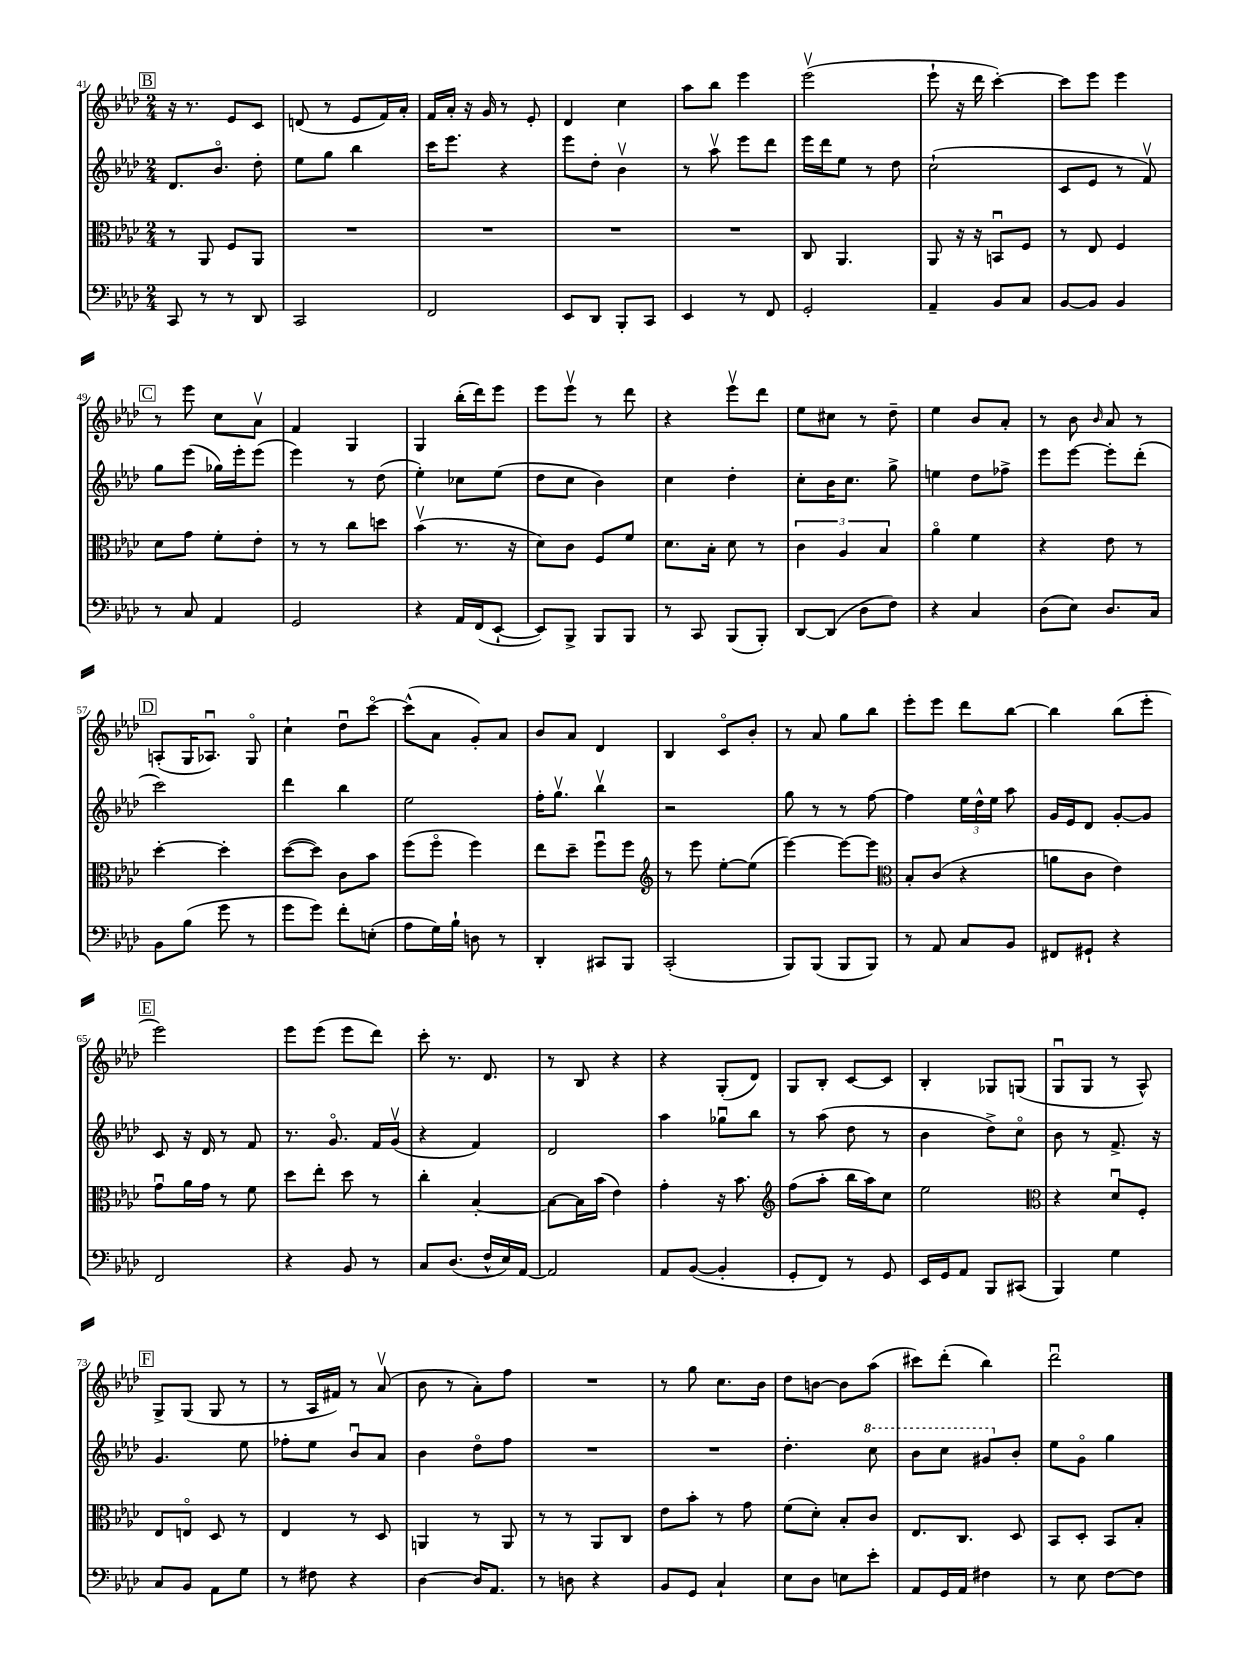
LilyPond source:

<<
\new StaffGroup <<
\new Staff = "s0" {
    \clef treble \key aes \major \numericTimeSignature \time 2/4
    \autoBeamOff \mark \markup { \box "B" } r16 r8. ees'8[ c'8] |
    d'8( r8 ees'8[ f'16) aes'16]-. |
    f'16[ aes'16]-. r16 g'16 r8 ees'8-. |
    des'4 c''4 |
    aes''8[ bes''8] ees'''4 |
    ees'''2\upbow( |
    ees'''8-! r16 des'''16 c'''4~-.) |
    c'''8[ ees'''8] ees'''4 |
    \mark \markup { \box "C" } r8 ees'''8 c''8[ aes'8]\upbow |
    f'4 g4 |
    g4 bes''16[-.( des'''16) ees'''8] |
    ees'''8[ ees'''8]\upbow r8 des'''8 |
    r4 ees'''8[\upbow des'''8] |
    ees''8[ cis''8] r8 des''8-- |
    ees''4 bes'8[ aes'8]-. |
    r8 bes'8 \grace { bes'16 } aes'8 r8 |
    \mark \markup { \box "D" } a8[-.( g16 aes8.]\downbow) g8\flageolet |
    c''4-! des''8[\downbow c'''8]~\flageolet |
    c'''8[-^( aes'8] g'8[-.) aes'8] |
    bes'8[ aes'8] des'4 |
    bes4 c'8[\flageolet bes'8]-. |
    r8 aes'8 g''8[ bes''8] |
    ees'''8[-. ees'''8] des'''8[ bes''8]~ |
    bes''4 bes''8[( ees'''8]-. |
    \mark \markup { \box "E" } ees'''2) |
    ees'''8[ ees'''8]( ees'''8[ des'''8]) |
    c'''8-. r8. des'8. |
    r8 bes8 r4 |
    r4 g8[-.( des'8]) |
    g8[ bes8]-. c'8[~ c'8] |
    bes4-. ges8[ g8]( |
    g8[\downbow g8] r8 aes8-^) |
    \mark \markup { \box "F" } g8[-> g8]( g8 r8 |
    r8 aes16[ fis'16]) r8 aes'8\upbow( |
    bes'8 r8 aes'8[-.) f''8] |
    R2 |
    r8 g''8 c''8.[ bes'16] |
    des''8[ b'8]~ b'8[ aes''8]( |
    cis'''8[) des'''8]-.( bes''4) |
    des'''2\downbow \bar "|." |
}
\new Staff = "s1" {
    \clef treble \key aes \major \numericTimeSignature \time 2/4
    \autoBeamOff \mark \markup { \box "B" } des'8.[ bes'8.]\flageolet des''8-. |
    ees''8[ g''8] bes''4 |
    c'''16[ ees'''8.] r4 |
    ees'''8[ des''8]-. bes'4\upbow |
    r8 aes''8\upbow ees'''8[ des'''8] |
    ees'''16[ des'''16 ees''8] r8 des''8 |
    c''2-!( |
    c'8[ ees'8] r8 f'8\upbow) |
    \mark \markup { \box "C" } g''8[ ees'''8]( ges''16[) ees'''16-. ees'''8]( |
    ees'''4) r8 des''8( |
    ees''4-.) ces''8[ ees''8]( |
    des''8[ c''8] bes'4) |
    c''4 des''4-. |
    c''8[-. bes'16 c''8.] g''8-> |
    e''4 des''8[ fes''8]-> |
    ees'''8[ ees'''8]~ ees'''8[-. des'''8]-.( |
    \mark \markup { \box "D" } c'''2) |
    des'''4 bes''4 |
    ees''2 |
    f''16[-. g''8.]\upbow bes''4\upbow |
    r2 |
    g''8 r8 r8 f''8~ |
    f''4 \tuplet 3/2 { ees''16[ des''16-^ ees''16] } aes''8 |
    g'16[ ees'16 des'8] g'8[~-. g'8] |
    \mark \markup { \box "E" } c'8 r16 des'16 r8 f'8 |
    r8. g'8.\flageolet f'16[ g'16]\upbow( |
    r4 f'4) |
    des'2 |
    aes''4 ges''8[\downbow bes''8] |
    r8 aes''8( des''8 r8 |
    bes'4 des''8[->) c''8]\flageolet |
    bes'8 r8 f'8.-> r16 |
    \mark \markup { \box "F" } g'4. ees''8 |
    fes''8[-. ees''8] bes'8[\downbow aes'8] |
    bes'4 des''8[\flageolet f''8] |
    R2 |
    R2 |
    des''4.-. \ottava #1 c'''8 |
    bes''8[ c'''8] gis''8[ \ottava #0 bes'8]-. |
    ees''8[ g'8]\flageolet g''4 \bar "|." |
}
\new Staff = "s2" {
    \clef alto \key aes \major \numericTimeSignature \time 2/4
    \autoBeamOff \mark \markup { \box "B" } r8 aes,8 f8[ aes,8] |
    R2 |
    R2 |
    R2 |
    R2 |
    c8 aes,4. |
    aes,8 r16 r16 b,8[\downbow f8] |
    r8 ees8 f4 |
    \mark \markup { \box "C" } des'8[ g'8] f'8[-. ees'8]-. |
    r8 r8 c''8[ d''8] |
    bes'4\upbow( r8. r16 |
    des'8[) c'8] f8[ f'8] |
    des'8.[ bes16]-. des'8 r8 |
    \tuplet 3/2 { c'4 aes4 bes4 } |
    aes'4\flageolet f'4 |
    r4 ees'8 r8 |
    \mark \markup { \box "D" } des''4~-. des''4-. |
    des''8[~( des''8]) c'8[ bes'8] |
    f''8[( f''8]\flageolet f''4) |
    ees''8[ des''8]-- f''8[\downbow f''8] |
    \clef treble r8 ees'''8 ees''8[~-. ees''8]( |
    ees'''4~) ees'''8[~ ees'''8] |
    \clef alto bes8[-. c'8]( r4 |
    a'8[ c'8] ees'4) |
    \mark \markup { \box "E" } g'8[\downbow aes'16 g'16] r8 f'8 |
    des''8[ ees''8]-. des''8 r8 |
    c''4-. bes4~-. |
    bes8[~ bes16 bes'16]( ees'4) |
    g'4-. r16 bes'8. |
    \clef treble f''8[( aes''8]-. bes''16[ aes''16) c''8] |
    ees''2 |
    \clef alto r4 des'8[\downbow f8]-. |
    \mark \markup { \box "F" } ees8[ e8]\flageolet des8 r8 |
    ees4 r8 des8 |
    a,4 r8 a,8 |
    r8 r8 aes,8[ c8] |
    ees'8[ bes'8]-. r8 g'8 |
    f'8[( des'8]-.) bes8[-. c'8] |
    ees8.[ c8.] des8 |
    bes,8[ des8]-. bes,8[ bes8]-. \bar "|." |
}
\new Staff = "s3" {
    \clef bass \key aes \major \numericTimeSignature \time 2/4
    \autoBeamOff \mark \markup { \box "B" } c,8 r8 r8 des,8 |
    c,2 |
    f,2 |
    ees,8[ des,8] bes,,8[-. c,8] |
    ees,4 r8 f,8 |
    g,2-. |
    aes,4-- bes,8[ c8] |
    bes,8[~ bes,8] bes,4 |
    \mark \markup { \box "C" } r8 c8 aes,4 |
    g,2 |
    r4 aes,16[ f,16( ees,8]~-! |
    ees,8[) bes,,8]-> bes,,8[ bes,,8] |
    r8 c,8 bes,,8[( bes,,8]-.) |
    des,8[~ des,8]( des8[ f8]) |
    r4 c4 |
    des8[( ees8]) des8.[ c16] |
    \mark \markup { \box "D" } bes,8[ bes8]( g'8 r8 |
    g'8[ g'8]) f'8[-. e8]-.( |
    aes8[ g16) bes16]-! d8 r8 |
    des,4-. cis,8[ bes,,8] |
    c,2-.( |
    bes,,8[) bes,,8]( bes,,8[ bes,,8]) |
    r8 aes,8 c8[ bes,8] |
    fis,8[ gis,8]-! r4 |
    \mark \markup { \box "E" } f,2 |
    r4 bes,8 r8 |
    c8[ des8.]( f16[-^ ees16) aes,16]~ |
    aes,2 |
    aes,8[ bes,8]~( bes,4-. |
    g,8[-. f,8]) r8 g,8 |
    ees,16[ g,16 aes,8] bes,,8[ cis,8]( |
    bes,,4) g4 |
    \mark \markup { \box "F" } c8[ bes,8] aes,8[ g8] |
    r8 fis8 r4 |
    des4~ des16[ aes,8.] |
    r8 d8 r4 |
    bes,8[ g,8] c4-! |
    ees8[ des8] e8[ ees'8]-. |
    aes,8[ g,16 aes,16] fis4 |
    r8 ees8 f8[~ f8] \bar "|." |
}
>>
>>
\layout { \context { \Score currentBarNumber = #41 } }
